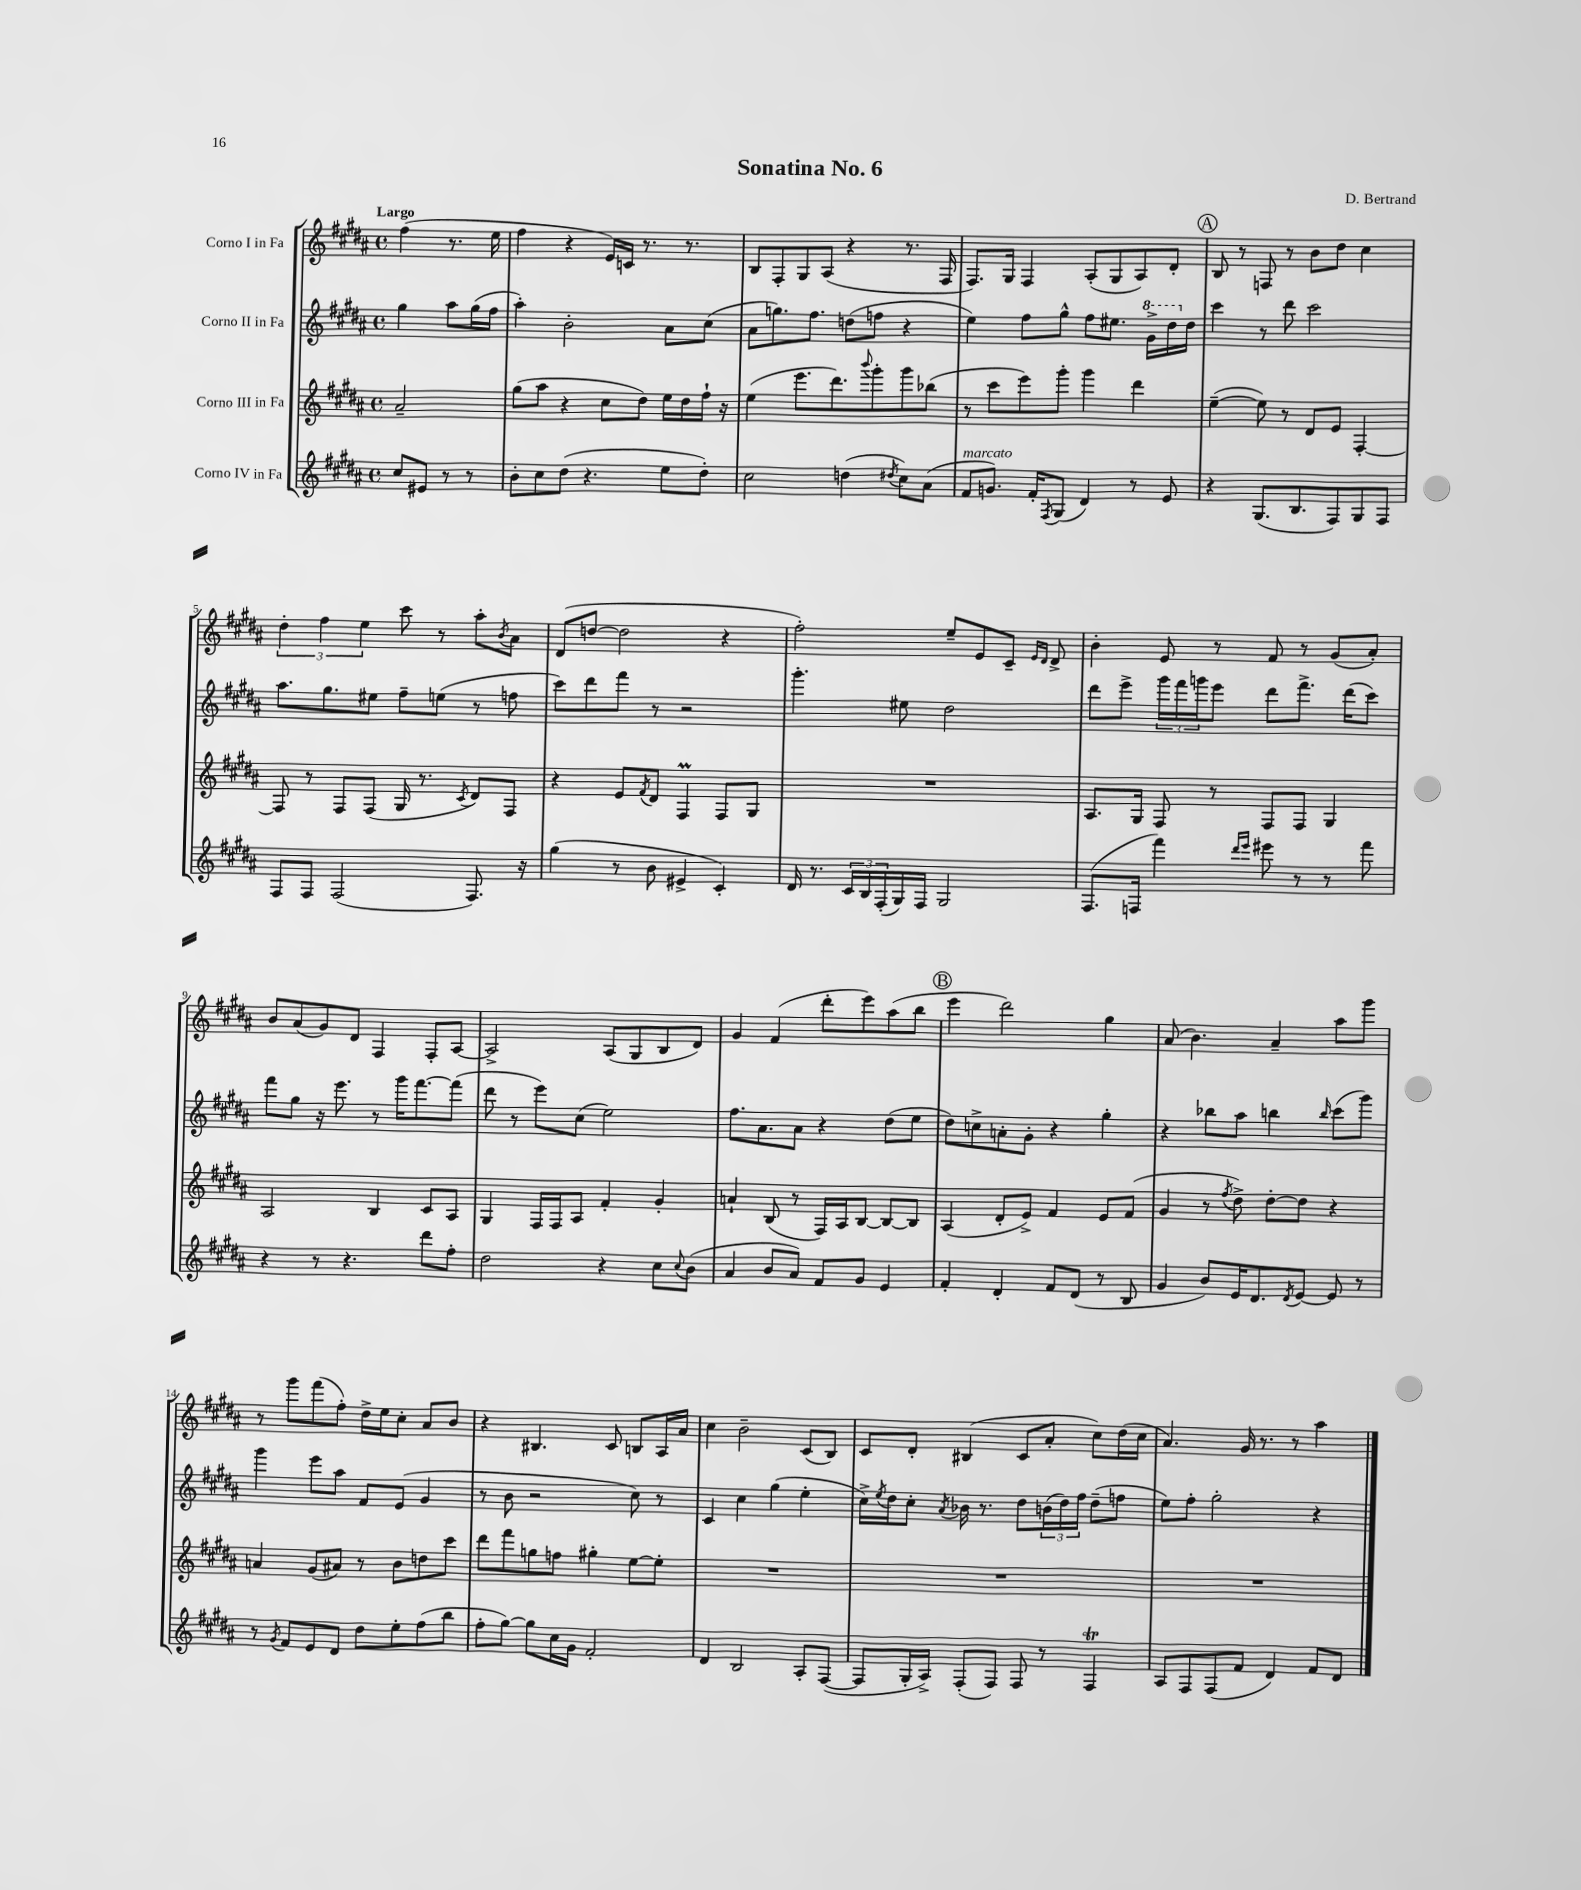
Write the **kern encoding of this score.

**kern	**kern	**kern	**kern
*staff4	*staff3	*staff2	*staff1
*clefG2	*clefG2	*clefG2	*clefG2
*k[f#c#g#d#a#]	*k[f#c#g#d#a#]	*k[f#c#g#d#a#]	*k[f#c#g#d#a#]
*M4/4	*M4/4	*M4/4	*M4/4
*met(c)	*met(c)	*met(c)	*met(c)
8cc#/L	2a#~/	4gg#\	(4ff#\
8e#/J	.	.	.
8r	.	8aa#\L	8.r
8r	.	(16gg#\L	.
.	.	16ff#\JJ	16ee\
=	=	=	=
8b'\L	(8gg#\L	4aa#'\)	4ff#\
8cc#\	8aa#\J	.	.
(8dd#\J	4r	2b'\	4r
4.r	.	.	.
.	8cc#\L	.	16e/LL)
.	.	.	16c/JJ
.	8dd#\J)	.	8.r
8ee\L	16ee\LL	8a#\L	.
.	16dd#\	.	8.r
8dd#'\J)	16ff#`\JJ	(8cc#\J	.
.	16r	.	.
=	=	=	=
2cc#\	(4ee\	8a#\L	8B/L
.	.	8.gg\)	8F#'/
.	8.eee\L	.	8G#/
.	.	8.ff#\J	.
.	.	.	(8A#/J
.	8.ddd#\)	.	.
(4dd\	.	(8dd\L	4r
.	8qqbbb/	.	.
.	8ggg#'\	8ff\J	.
8qdd#/	.	.	.
8cc#\L)	8ggg#\	4r	8.r
(8a#\J	(8bb-\J	.	.
.	.	.	16F#/
=	=	=	=
8f#/L	8r	4ee\)	8.F#/L)
8.g/J)	8ccc#\L	.	.
.	.	.	16G#/Jk
.	8eee\)	8ff#\L	4F#/
16f#'/LK	.	.	.
8qF#/	.	.	.
(8G#/J	8ggg#'\J	8gg#^^\J	.
4d#/)	4ggg#\	8ff#\L	(8A#'/L
.	.	8.ee#\J	8G#/
8r	4ddd#\	.	8A#/)
.	.	16gg#^\LL	.
8e/	.	16ddd#\	8d#'/J
.	.	16dd#\JJ	.
=	=	=	=
4r	([4ee~\	4ccc#\	8B/
.	.	.	8r
(8.G#/L	8ee\])	8r	8F/
.	8r	8ddd#\	8r
8.B/	.	.	.
.	8d#/L	2ccc#\	8b\L
8F#/)	8e/J	.	8dd#\J
8G#/	[4F#'/	.	4cc#\
8F#/J	.	.	.
=	=	=	=
8F#/L	8F#/]	8.aa#\L	6dd#'\
8F#/J	8r	.	.
.	.	.	6ff#\
.	.	8.gg#\	.
(2F#/	8F#/L	.	.
.	.	.	6ee\
.	(8F#/J	8ee#\J	.
.	16G#/	8ff#~\L	8ccc#\
.	8.r	.	.
.	.	(8ee\J	8r
.	8qc#/	.	.
8.F#/)	8d#/L)	8r	8aa#'\L
.	.	.	8qb/
.	8F#/J	8ff\	8a#\J
16r	.	.	.
=	=	=	=
(4gg#\	4r	8ccc#\L)	(8d#/L
.	.	8ddd#\	[8dd/J
8r	8e/L	8fff#\J	2dd\]
.	8qf#/	.	.
8b\	8d#/J	8r	.
4e#^/	4F#/	2r	.
4c#'/)	8F#/L	.	4r
.	8G#/J	.	.
=	=	=	=
16d#/	1r	4.ggg#'\	2ff#'\)
8.r	.	.	.
24c#/LL	.	.	.
24B/	.	.	.
(24F#'/	.	.	.
16G#/)	.	8ee#\	.
16F#/JJ	.	.	.
2G#/	.	2dd#\	8ee~/L
.	.	.	8e/
.	.	.	8c#~/J
.	.	.	16qqe/LL
.	.	.	16qqd#/JJ
.	.	.	8d#^/
=	=	=	=
(8.F#/L	8.A#/L	8ddd#\L	4b'\
.	.	8eee^\J	.
16F/Jk	16G#/Jk	.	.
4fff#\)	8F#/	24ggg#\LL	8e/
.	.	24fff#\	.
.	.	24ggg\J	.
.	8r	8eee\J	8r
16qqddd#/LL	.	.	.
16qqeee/JJ	.	.	.
8eee#\	8F#/L	8ddd#\L	8f#/
8r	8F#/J	8.fff#^\J	8r
8r	4G#/	.	(8g#/L
.	.	(16ddd#\LK	.
8fff#\	.	8ccc#\J)	8a#'/J)
=	=	=	=
4r	2A#/	8fff#\L	8b/L
.	.	8gg#\J	(8a#/
8r	.	16r	8g#/)
.	.	8.eee\	.
4.r	.	.	8d#/J
.	4B/	8r	4F#/
.	.	16ggg#\LK	.
.	.	[8.fff#\	.
8ddd#\L	8c#/L	.	8F#'/L
8ff#'\J	8A#/J	(8fff#\]J	[8A#/J
=	=	=	=
2dd#\	4G#/	8ddd#\	2A#^/]
.	.	8r	.
.	16F#/LL	8eee\L)	.
.	16F#/J	.	.
.	8A#/J	(8cc#\J	.
4r	4f#'/	2ee\)	(8A#/L
.	.	.	8G#/
8cc#\L	4g#'/	.	8B/
8qqcc#/	.	.	.
(8b\J	.	.	8d#/J)
=	=	=	=
4a#/	4a`/	8.ff#\L	4g#/
.	.	8.a#\	.
8b/L	(8B/	.	(4f#/
8a#/J)	8r	8a#\J	.
8f#/L	16F#/LL)	4r	8ddd#'\L
.	16A#/J	.	.
8g#/J	[8B/J	.	8eee\)
4e/	8B/_L	(8dd#\L	(8aa#\
.	8B/]J	8ee\J	8bb\J
=	=	=	=
4f#'/	(4A#/	8dd#\L)	4eee\
.	.	8cc^\	.
4d#'/	8d#'/L	8a'\	2ddd#\)
.	8e^/J)	8g#'\J	.
8f#/L	4f#/	4r	.
(8d#/J	.	.	.
8r	8e/L	4gg#'\	4gg#\
8B/	(8f#/J	.	.
=	=	=	=
4g#/	4g#/	4r	(8a#/
.	.	.	4.b\)
8b/L)	8r	8bb-\L	.
.	8qff#/	.	.
16e/K	8dd#^\)	8aa#\J	.
8.d#/	.	.	.
.	[8dd#'\L	4bb\	4a#~/
8qd#/	.	.	.
[8e/J	8dd#\]J	.	.
.	.	16qqbb/	.
8e/]	4r	(8ccc#\L	8aa#\L
8r	.	8ggg#\J)	8ggg#\J
=	=	=	=
8r	4a/	4ggg#\	8r
8qg#/	.	.	.
8f#/L	.	.	8ggg#\L
8e/	(8g#/L	8eee\L	(8fff#\
8d#/J	8a#/J)	8aa#\J	8ff#'\J)
8dd#\L	8r	8f#/L	16dd#^\LL
.	.	.	16ee\J
8ee'\	8b\L	(8e/J	8cc#'\J
(8ff#\	8dd\	4g#/	8a#/L
8bb\J	8ccc#\J	.	8b/J
=	=	=	=
8ff#'\L	8ddd#\L	8r	4r
[8gg#\J)	8fff#\	8b\	.
8gg#\]L	8gg\	2r	4.B#/
16cc#\L	8ff\J	.	.
16g#\JJ	.	.	.
2f#'/	4gg#'\	.	.
.	.	.	8c#/
.	[8ee\L	8cc#\)	8B/L
.	8ee'\]J	8r	16A#/L
.	.	.	16a#/JJ
=	=	=	=
4d#/	1r	4c#/	4cc#\
2B/	.	4cc#\	2b~\
.	.	(4gg#\	.
8A#'/L	.	4ee'\	(8c#/L
([8F#/J	.	.	8B/J)
=	=	=	=
8F#/]L	1r	16cc#^\LL)	8c#/L
.	.	8qee/	.
.	.	16dd#\J	.
16G#'/L	.	8cc#'\J	8d#'/J
16A#^/JJ)	.	.	.
.	.	8qa#/	.
(8F#'/L	.	16b-\	(4B#/
.	.	8.r	.
8F#/J)	.	.	.
8F#/	.	8dd#\L	8c#/L
8r	.	(24b\L	8a#'/J
.	.	24dd#\)	.
.	.	24ff#\JJ	.
4F#/	.	(8dd#~\L	8cc#\L)
.	.	8ff\J	(16dd#\L
.	.	.	16cc#\JJ
=	=	=	=
8A#/L	1r	8ee\L)	4.a#/)
8F#/	.	8ff#'\J	.
(8F#/	.	2gg#'\	.
8f#/J	.	.	16g#/
.	.	.	8.r
4d#/)	.	.	.
.	.	.	8r
8f#/L	.	4r	4aa#\
8d#/J	.	.	.
==	==	==	==
*-	*-	*-	*-
